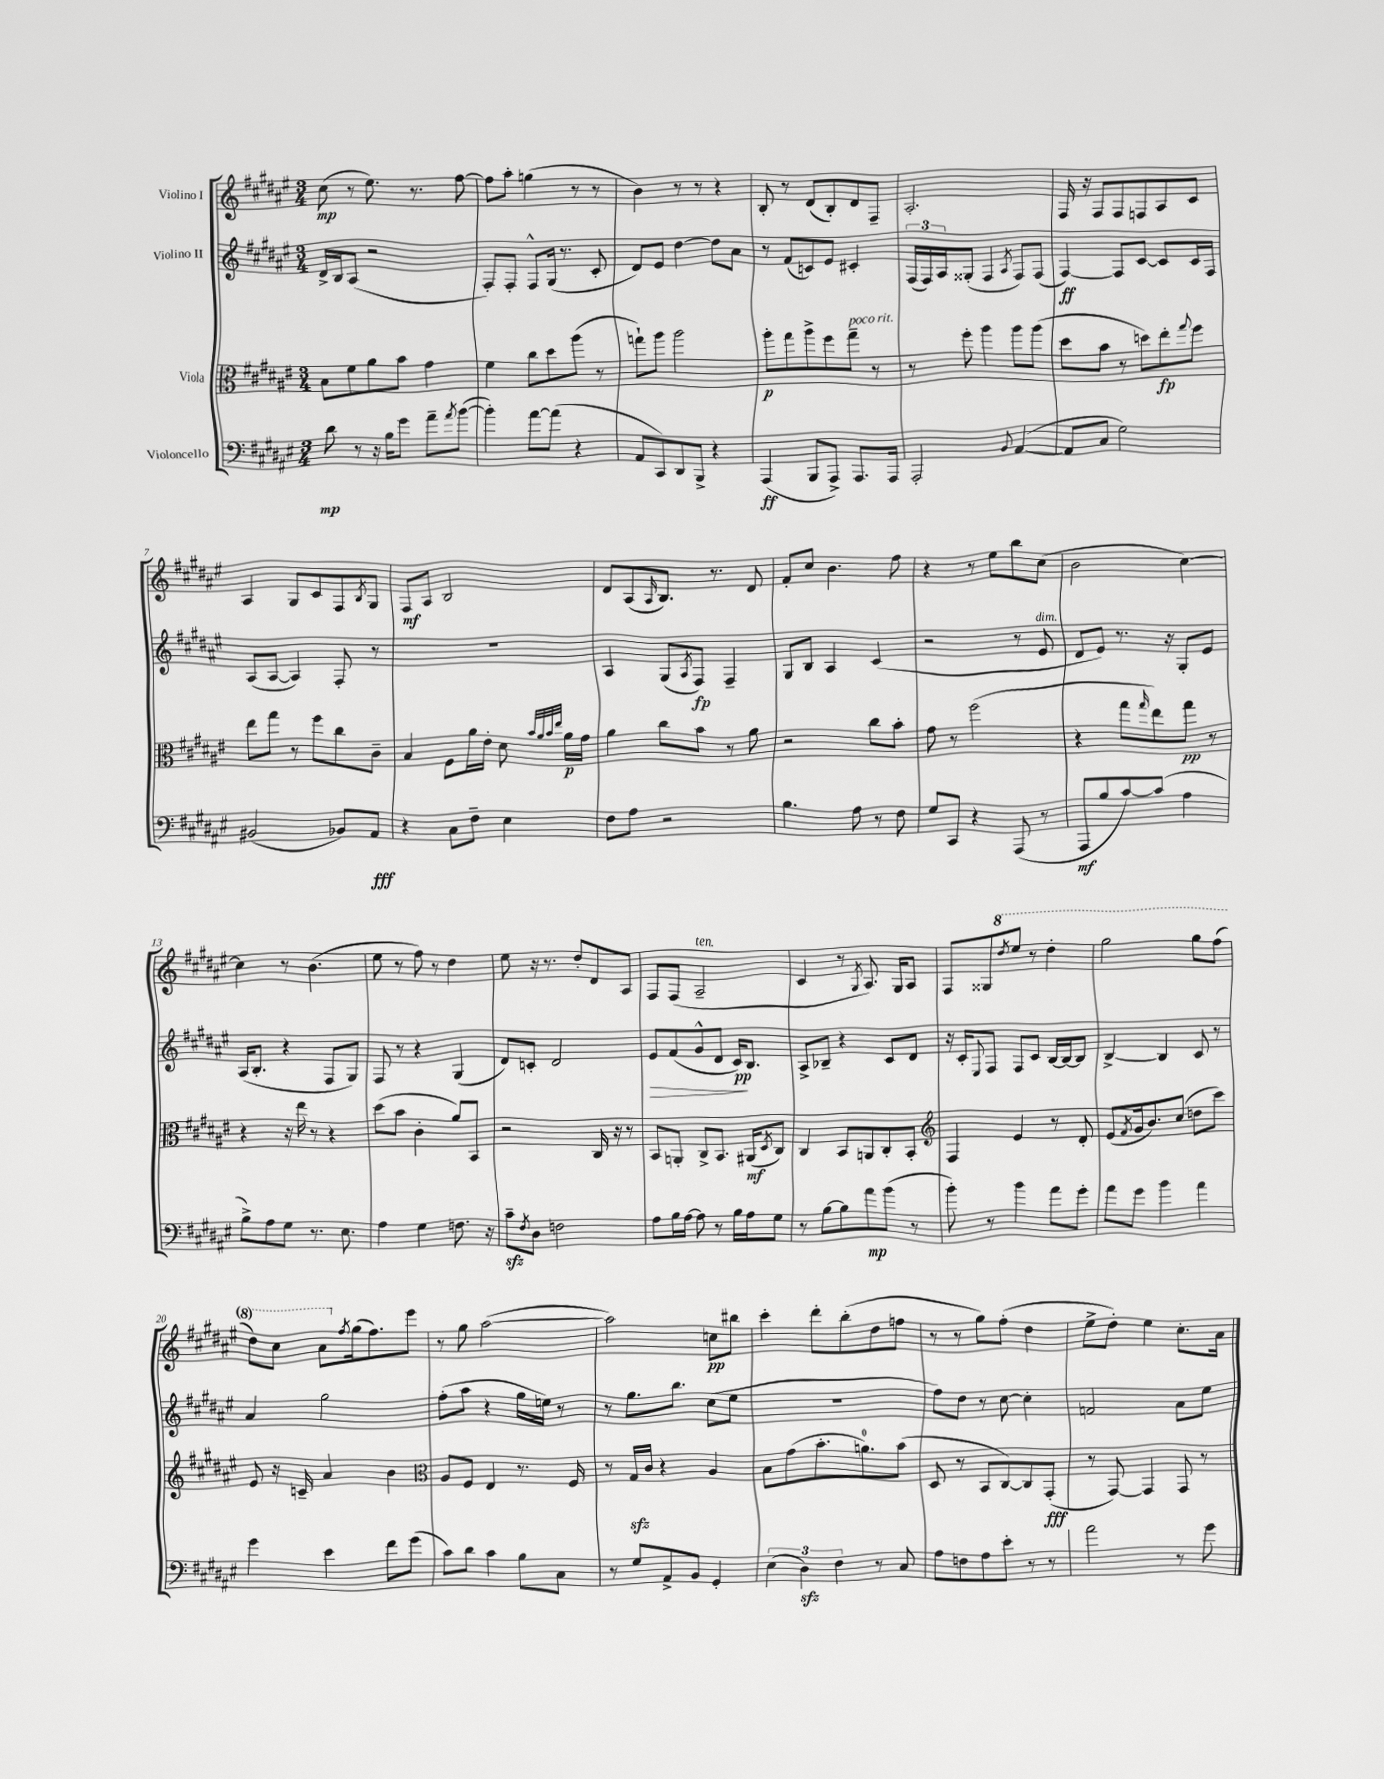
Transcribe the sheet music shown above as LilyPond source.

<<
\new StaffGroup <<
\new Staff = "s0" \with { instrumentName = "Violino I" } {
    \clef treble \key fis \major \numericTimeSignature \time 3/4
    cis''8\mp( r8 eis''8.) r8. fis''8~ |
    fis''8 ais''8-. g''4( r8 r8 |
    b'4) r8 r8 r4 |
    b8-. r8 dis'8( b8-.) dis'8 fis8-- |
    ais2.-. |
    fis16 r16 fis8 fis8 f8 ais8 cis'8 |
    ais4 gis8 cis'8 fis8 \acciaccatura { b8 } gis8 |
    fis8\mf ais8 b2 |
    dis'8 ais8( \grace { ais16 } b8.) r8. dis'8 |
    fis'8-. cis''8 b'4. fis''8 |
    r4 r8 eis''8 b''8 cis''8( |
    b'2 cis''4~) |
    cis''4 r8 b'4.( |
    eis''8 r8 fis''8) r8 dis''4 |
    eis''8 r16 r8. dis''8-. dis'8 ais8 |
    fis8 fis8( ais2--^\markup { \italic "ten." } |
    cis'4 r8 \acciaccatura { gis8 } ais8.) gis16 ais8 |
    fis8 gisis8 \ottava #1 \acciaccatura { dis'''8 } eis'''8 r8 dis'''4-. |
    gis'''2 gis'''8 fis'''8( |
    dis'''8) cis'''8 ais''8 \ottava #0 \acciaccatura { fis''8 } gis''16( fis''8.) eis'''8 |
    r8 gis''8 ais''2~( |
    ais''2) c''8\pp bis''8 |
    cis'''4-. dis'''8-. b''8-.( dis''8 f''8 |
    r8 r8 gis''8) fis''8-.( dis''4 |
    eis''8-> dis''8-.) eis''4 cis''8.-. ais'16 \bar "|." |
}
\new Staff = "s1" \with { instrumentName = "Violino II" } {
    \clef treble \key fis \major \numericTimeSignature \time 3/4
    dis'16-> b16 ais8( r2 |
    fis8-.) fis8-. fis8-^ gis16( r8. cis'8-. |
    dis'8) eis'8 dis''4~ dis''8 ais'8 |
    r8 fis'8( c'8) eis'8 cis'4-. |
    \tuplet 3/2 { fis16( fis16) ais16 } gisis8-.( fis4 \acciaccatura { ais8 } fis8) fis8( |
    fis4~\ff) fis8 cis'8~ cis'8 cis'16 fis16 |
    ais8( ais8~ ais4) fis8-. r8 |
    R2. |
    ais4 gis8( \acciaccatura { ais8 } fis8\fp) fis4-- |
    gis8 b8 ais4 cis'4( |
    r2 r8 eis'8^\markup { \italic "dim." } |
    dis'8 eis'8) r8. r16 gis8-. eis'8 |
    ais16( b8.-. r4 fis8 gis8) |
    fis8 r8 r4 gis4( |
    dis'8) c'8-. dis'2 |
    eis'8\> fis'8( gis'8-^ dis'8 cis'16\pp\!) b8. |
    ais8-> bes8-- r4 cis'8 dis'8 |
    r16 cis'16-. \appoggiatura { eis8 } fis8 fis8 cis'8 b16~ b16~ b8 |
    b4~-> b4 cis'8 r8 |
    ais'4 gis''2 |
    fis''8-.( ais''8 r4 gis''16 e''16) r8 |
    r8 gis''8. b''8. cis''8( eis''8 |
    R2. |
    fis''8) dis''8 r8 cis''8~ cis''4-. |
    f'2 ais'8 eis''8 \bar "|." |
}
\new Staff = "s2" \with { instrumentName = "Viola" } {
    \clef alto \key fis \major \numericTimeSignature \time 3/4
    b8 fis'8 ais'8 b'8 gis'4 |
    fis'4 cis''8 dis''8 ais''8( r8 |
    g''8-!) ais''8 ais''2 |
    ais''8-.\p gis''8 ais''8-> fis''8 gis''8--^\markup { \italic "poco rit." } r8 |
    r8 fis''8-. ais''4 ais''8 ais''8( |
    dis''8 b'8 r8 d''8) eis''8-.\fp \appoggiatura { gis''8 } fis''8 |
    eis''8 gis''8 r8 fis''8 cis''8 cis'8-- |
    b4 fis8 ais'16 eis'16-. dis'8 \grace { b'32 ais'32 b'32 eis''32 } ais'16\p gis'16 |
    ais'4 cis''8 b'8 r8 ais'8 |
    r2 cis''8 b'8-. |
    gis'8 r8 fis''2( |
    r4 gis''8 \grace { gis''16 } eis''8) gis''8\pp r8 |
    r4 r16 eis''16 r8 r4 |
    dis''8( b'8 cis'4-. ais'8) b,8 |
    r2 cis16 r16 r8 |
    b,8 a,8-. cis8-> b,8. ais,16\mf( \acciaccatura { dis8 } cis8) |
    cis4 b,8 a,8 cis8-. b,8-. |
    \clef treble fis4 eis'4 r8 dis'8-. |
    eis'8( \acciaccatura { fis'8 } gis'16 b'8.) cis''8( d''8 cis'''8) |
    eis'8 r16 c'16-- ais'4 b'4 |
    \clef alto ais8 fis8 eis4 r8. fis16 |
    r8 gis16\sfz cis'16 r4 ais4 |
    b8 gis'8( b'8.-. a'8.-0) b'8( |
    dis8 r8 b,8 cis8~) cis8 gis,8-.\fff( |
    r8 gis,8~) gis,4 gis,8 r8 \bar "|." |
}
\new Staff = "s3" \with { instrumentName = "Violoncello" } {
    \clef bass \key fis \major \numericTimeSignature \time 3/4
    dis'8\mp r8 r16 b16 gis'8 ais'8-- \acciaccatura { ais'8 } b'8~( |
    b'4-.) ais'8~ ais'8( r4 |
    ais,8 cis,8) dis,8 b,,8-> r4 |
    ais,,4\ff( b,,8 ais,,8->) ais,,8. ais,,16 |
    ais,,2-. \appoggiatura { b,8 } ais,4~( |
    ais,8 cis8 gis2) |
    bis,2( bes,8) ais,8\fff |
    r4 cis8 fis8-- eis4 |
    fis8 ais8 r2 |
    b4. ais8 r8 fis8 |
    gis8 cis,8 r4 ais,,8( r8 |
    ais,,8\mf b8 cis'8~) cis'8( ais4 |
    b8->) ais8 gis8 r8. eis8. |
    ais4 gis4 f8. r16 |
    cis'8--\sfz \acciaccatura { fis8 } dis8 f2 |
    ais8 b16 ais16~ ais8 r8 b16 ais16 gis8 |
    r8 b8~ b8 ais'8\mp b'8( r8 |
    b'8-.) r8 b'4 ais'8 gis'8-. |
    ais'8 gis'8 b'4 ais'4 |
    gis'4 eis'4 fis'8 gis'8( |
    cis'8) dis'8 cis'4 b8 cis8 |
    r8 gis8 ais,8-> b,8 gis,4-. |
    \tuplet 3/2 { eis4( dis4\sfz) fis4 } r8 cis8 |
    ais8 f8 ais8 eis'8-. r8 r8 |
    ais'2 r8 gis'8 \bar "|." |
}
>>
>>
